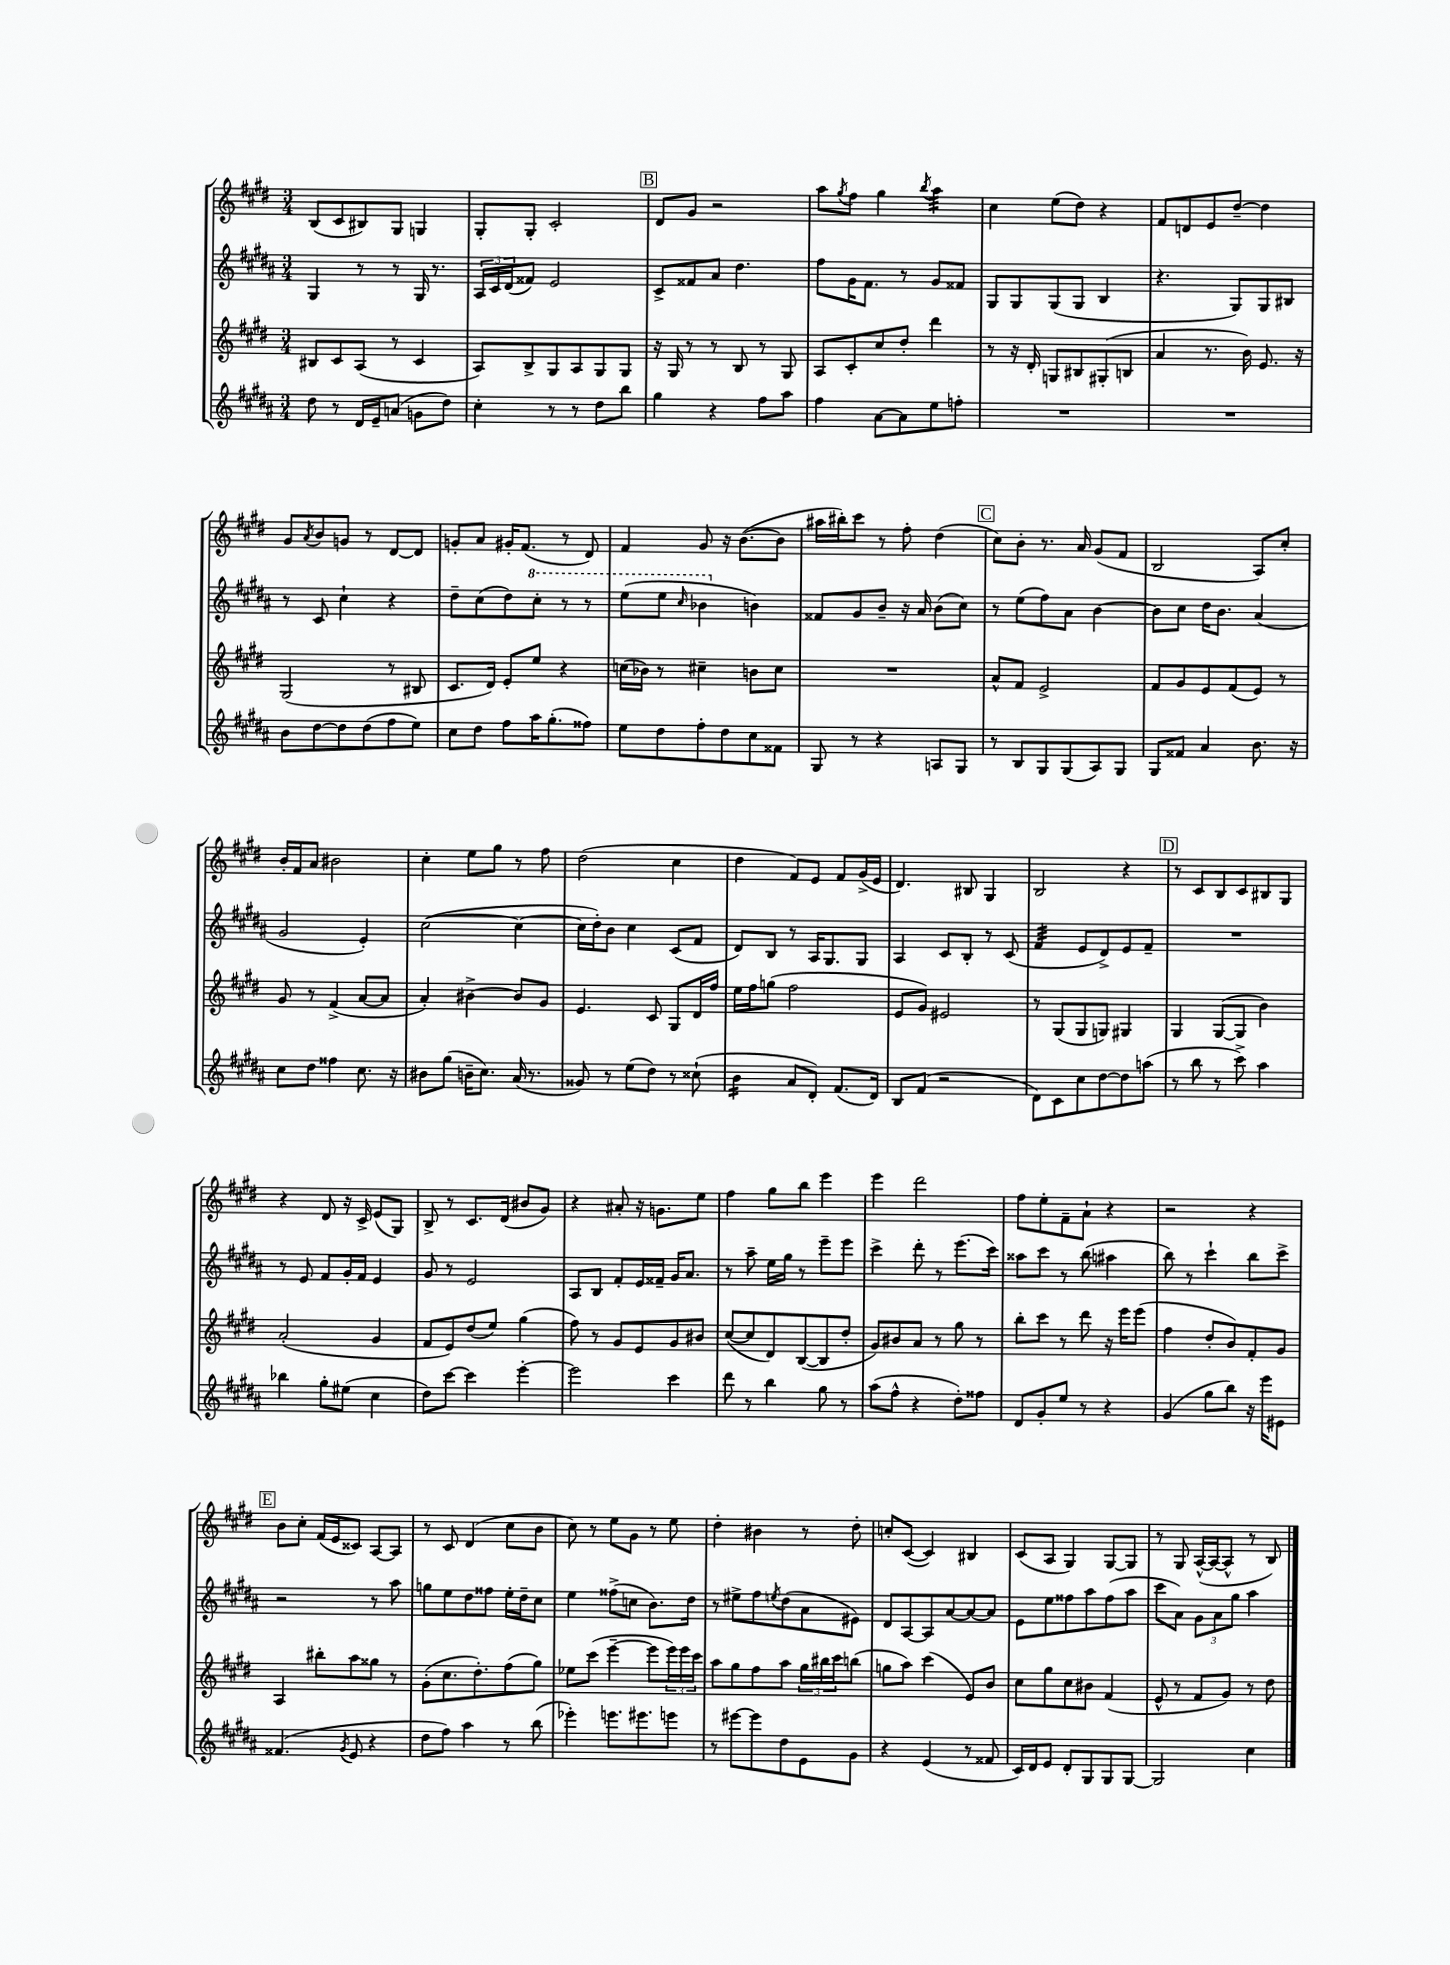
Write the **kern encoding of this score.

**kern	**kern	**kern	**kern
*staff4	*staff3	*staff2	*staff1
*clefG2	*clefG2	*clefG2	*clefG2
*k[f#c#g#d#a#]	*k[f#c#g#d#]	*k[f#c#g#d#a#]	*k[f#c#g#d#]
*M3/4	*M3/4	*M3/4	*M3/4
8dd#	8B#	4G#	(8B
8r	8c#	.	8c#
16d#	(8A	8r	8B#)
16e~	.	.	.
(8a	8r	8r	8G#
8g	4c#	16G#	4G
.	.	8.r	.
8dd#)	.	.	.
=	=	=	=
4cc#'	8A)	24A#	8G#'
.	.	24c#	.
.	.	(24d#	.
.	8B^	8f##)	8G#'
8r	8G#	2e	2c#'
8r	8A	.	.
8dd#	8G#	.	.
8bb	8G#	.	.
=	=	=	=
4gg#	16r	8c#^	8d#
.	16G#	.	.
.	8r	8f##	8g#
4r	8r	8a#	2r
.	8B	4.dd#	.
8ff#	8r	.	.
8aa#	8G#	.	.
=	=	=	=
4ff#	8A	8ff#	8aa
.	.	.	8qgg#
.	8c#'	16g#	8ff#
.	.	8.f#	.
[8a#	8cc#	.	4gg#
8a#]	8dd#'	8r	.
.	.	.	8qbb
8ee	4ddd#	8g#	4aa
8ff'	.	8f##	.
=	=	=	=
2.r	8r	8G#	4cc#
.	16r	8G#	.
.	16d#'	.	.
.	8G	(8G#	(8ee
.	8B#	8G#	8dd#)
.	(8G#'	4B	4r
.	8B	.	.
=	=	=	=
2.r	4a	4.r	8f#
.	.	.	8d
.	8.r	.	8e
.	.	8G#)	[8dd#~
.	16b)	.	.
.	8.e	8G#	4dd#]
.	.	8B#	.
.	16r	.	.
=	=	=	=
8b	(2G#	8r	8g#
.	.	.	8qa
[8dd#	.	8c#	8b
8dd#]	.	4cc#`	8g
(8dd#	.	.	8r
8ff#	8r	4r	[8d#
8ee)	8B#	.	8d#]
=	=	=	=
8cc#	8.c#	8dd#~	8g'
8dd#	.	(8cc#	8a
.	16d#)	.	.
8ff#	8e'	8dd#)	16g#'
.	.	.	(8.f#
16aa#	8ee	8ccc#'	.
(8.gg#'	.	.	.
.	4r	8r	8r
8ff##)	.	8r	8d#)
=	=	=	=
8ee	(16cc	(8eee	4f#
.	16b-)	.	.
8dd#	8r	8eee	.
.	.	16qqccc#	.
8ff#'	4cc#~	4bb-	8g#
8dd#	.	.	16r
.	.	.	([8.b
8cc#	8b	4b)	.
8f##	8cc#	.	8b]
=	=	=	=
8G#	2.r	8f##	16aa#
.	.	.	16bb#')
8r	.	8g#	8ccc#
4r	.	8b~	8r
.	.	16r	8ff#'
.	.	16a#	.
8A	.	(8b	(4dd#
8G#	.	8cc#)	.
=	=	=	=
8r	8a^^	8r	8cc#)
8B	8f#	(8ee	8b'
8G#	2e^	8ff#)	8.r
(8G#	.	8a#	.
.	.	.	16a
8A#)	.	[4b	(8g#
8G#	.	.	8f#
=	=	=	=
8G#	8f#	8b]	2B
8f##	8g#	8cc#	.
4a#	8e	16dd#	.
.	.	8.b	.
.	(8f#	.	.
8.b	8e)	(4a#	8A)
.	8r	.	8cc#'
16r	.	.	.
=	=	=	=
8cc#	8g#	2g#	16b'
.	.	.	16f#
8dd#	8r	.	8a
4ff##	(4f#^	.	2b#
8.cc#	[8a	4e')	.
.	8a]	.	.
16r	.	.	.
=	=	=	=
8b#	4a')	([2cc#	4cc#'
(8gg#	.	.	.
16b~	[4b#^	.	8ee
8.cc#)	.	.	.
.	.	.	8gg#
(16a#	8b#]	4cc#_	8r
8.r	.	.	.
.	8g#	.	8ff#
=	=	=	=
8g##)	4.e	16cc#]	(2dd#
.	.	16dd#')	.
8r	.	8b	.
(8ee	.	4cc#	.
8dd#)	8c#	.	.
8r	8G#	(8c#	4cc#
(8cc##`	16d#	8f#	.
.	16ff#	.	.
=	=	=	=
4b	16ee	8d#)	4dd#
.	16ff#	.	.
.	(8gg	8B	.
8a#	2ff#	8r	8f#)
8d#')	.	16A#	8e
.	.	8.G#	.
(8.f#	.	.	8f#
.	.	8G#	(16g#^
16d#)	.	.	16e
=	=	=	=
8B	8e	4A#	4.d#)
(8f#	8g#)	.	.
2r	2e#	8c#	.
.	.	8B'	8B#
.	.	8r	4G#
.	.	(8c#	.
=	=	=	=
8d#)	8r	4f#	2B
8c#	(8G#	.	.
8cc#	8G#	8e	.
[8dd#	8G)	8d#^)	.
8dd#]	4G#	8e	4r
(8aa	.	8f#~	.
=	=	=	=
8r	4G#	2.r	8r
8bb	.	.	8c#
8r	([8G#	.	8B
8ccc#^)	8G#]	.	8c#
4aa#	4b)	.	8B#
.	.	.	8G#
=	=	=	=
4bb-	(2a'	8r	4r
.	.	8e	.
8gg#'	.	8f#	8d#
(8ee#	.	16g#'	16r
.	.	16f#	16c#^
4cc#	4g#	4e	(8e
.	.	.	8G#)
=	=	=	=
8dd#)	8f#	8g#	8B^
[8ccc#	8e)	8r	8r
4ccc#]	(8dd#	2e	8.c#
.	8ee)	.	.
.	.	.	(16d#
[4eee'	(4gg#	.	8b#
.	.	.	8g#)
=	=	=	=
2eee]	8ff#)	8A#	4r
.	8r	8B	.
.	8g#	8f#'	8a#'
.	8e	16e	16r
.	.	16f##~	8.g
4ccc#	8g#	16g#	.
.	.	8.a#	.
.	8b#	.	8ee
=	=	=	=
8ddd#	([8cc#	8r	4ff#
8r	8cc#]	8aa#~	.
4bb	8d#)	16ee	8gg#
.	.	16gg#	.
.	([8B	8r	8bb
8gg#	8B]	8eee~	4eee
8r	8dd#'	8eee	.
=	=	=	=
(8aa#	8g#)	4ccc#^	4eee
8ff#^^	8b#	.	.
4r	8a	8ddd#'	2ddd#
.	8r	8r	.
8dd#')	8gg#	(8.eee	.
8ff##	8r	.	.
.	.	16ccc#)	.
=	=	=	=
8d#	8bb'	8aa##	8ff#
8g#'	8ccc#	8ccc#	8ee'
8ee	8r	8r	8f#~
8r	8ddd#	(8bb	8a`
4r	16r	4aa#	4r
.	16eee	.	.
.	(8eee	.	.
=	=	=	=
(4g#	4ff#	8bb)	2r
.	.	8r	.
8gg#	8dd#'	4ccc#`	.
8bb)	8b)	.	.
16r	8f#'	8bb	4r
16eee	.	.	.
8e#	8g#	8ccc#^	.
=	=	=	=
(4.f##	4A	2r	8b
.	.	.	8cc#'
.	8bb#'	.	(16f#
.	.	.	16e
8qg#	.	.	.
8e	8aa	.	8c##)
4r	8gg##	8r	[8A
.	8r	8aa#	8A]
=	=	=	=
8dd#	(8g#'	8gg	8r
8ff#)	8.cc#	8ee	8c#
4aa#	.	8dd#	(4d#
.	8.dd#')	.	.
.	.	8ff##	.
8r	(8ff#	16ee'	8cc#
.	.	16dd#~	.
(8bb	8gg#)	8cc#	8b
=	=	=	=
4eee-')	8ee-	4ee	8cc#)
.	(8ccc#	.	8r
8.eee	[4eee~	(8ff##^	8ee
.	.	8cc	8g#
8.eee#	.	.	.
.	8eee]	8.b)	8r
8eee	24eee)	.	8ee
.	24eee	.	.
.	.	16dd#	.
.	24ccc#	.	.
=	=	=	=
8r	8aa	8r	4dd#'
[8eee#	8gg#	8ee#^	.
8eee#]	8ff#	8ff#	4b#
.	.	8qee	.
8dd#	8aa	(8dd#	.
8e	24gg#	8a#	8r
.	24bb#	.	.
.	24ccc#	.	.
8g#	(8bb	8e#)	8dd#'
=	=	=	=
4r	8gg	8d#	8cc'
.	8aa)	[8A#	([8c#
(4e	(4ccc#	8A#]	4c#])
.	.	[8a#	.
8r	8e)	8a#_	4B#
8f##	8b	8a#]	.
=	=	=	=
16c#)	8cc#	8e	(8c#
16d#	.	.	.
8e	8gg#	8ee	8A
8d#'	8cc#	8ff##	4G#)
8G#	8b#	8aa#	.
8G#	(4f#	(8ff##	[8G#
[8G#	.	8aa#	8G#]
=	=	=	=
2G#]	8e^^	8ccc#	8r
.	8r	8a#)	8G#
.	8f#	12g#	([16A^^
.	.	.	16A_
.	.	12a#	.
.	8g#)	.	8A^^]
.	.	12gg#	.
4cc#	8r	4aa#	8r
.	8dd#	.	8B)
==	==	==	==
*-	*-	*-	*-
